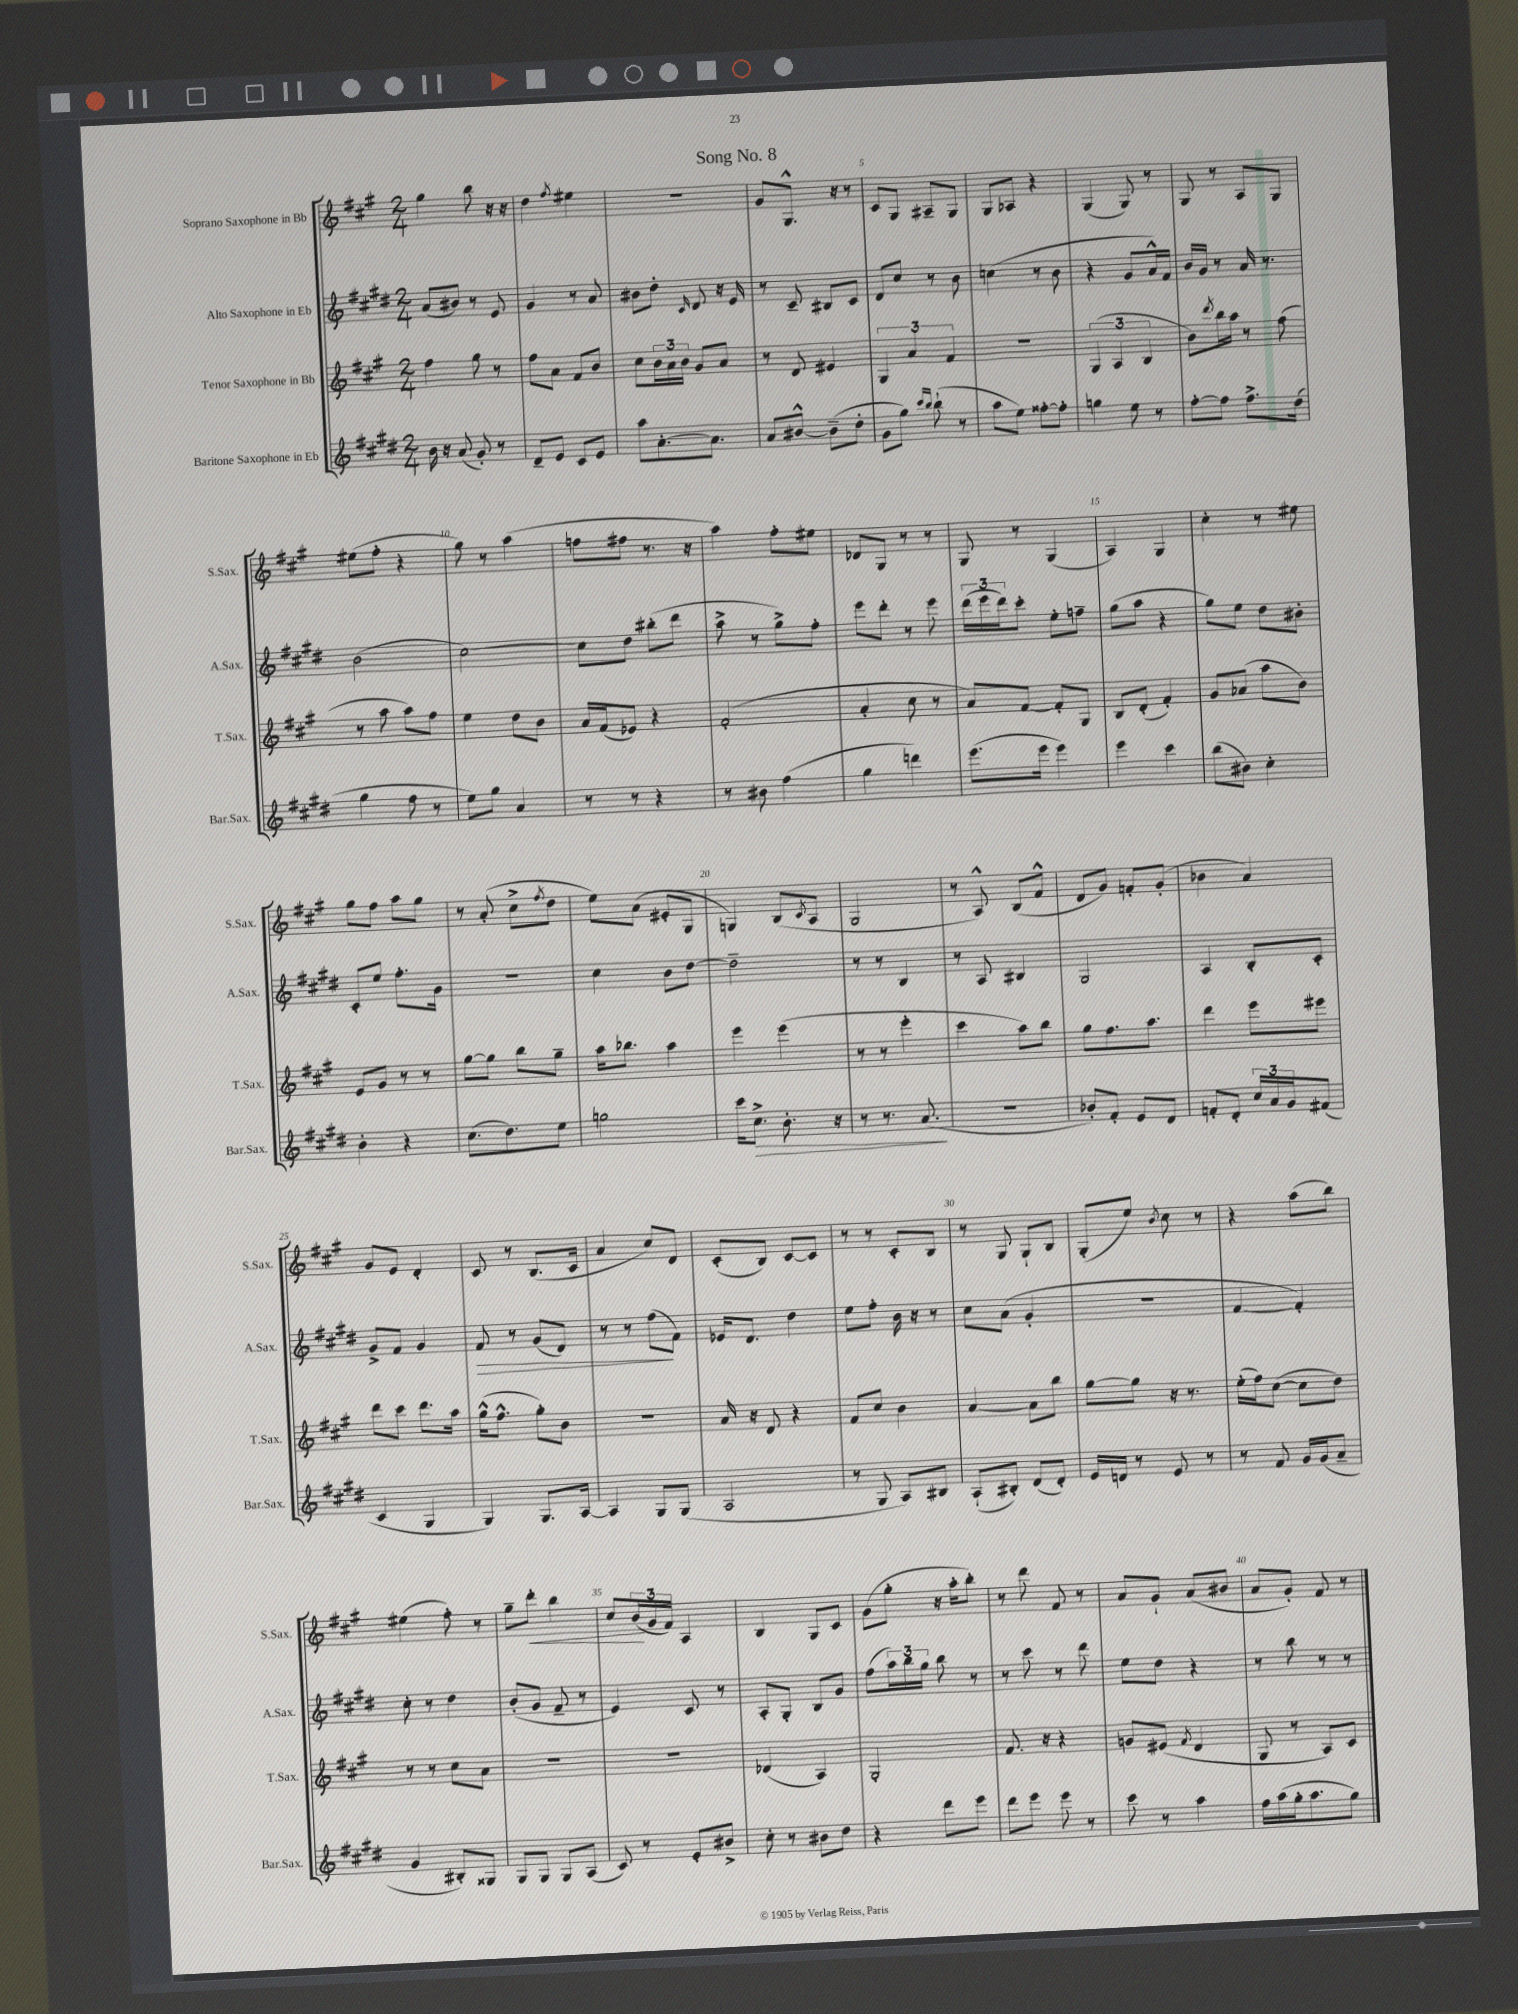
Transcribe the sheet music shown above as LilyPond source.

\header { title = "Song No. 8" }
<<
\new StaffGroup <<
\new Staff = "s0" \with { instrumentName = "Soprano Saxophone in Bb" shortInstrumentName = "S.Sax." } {
    \clef treble \key a \major \numericTimeSignature \time 2/4
    gis''4 b''8 r16 r16 |
    d''4 \acciaccatura { fis''8 } eis''4 |
    R2 |
    gis'8 gis8.-^ r16 r8 |
    cis'8 gis8 ais8-- gis8 |
    gis8 aes8 r4 |
    gis4( gis8) r8 |
    gis8 r8 a8 gis8 |
    eis''8( fis''8-. r4 |
    gis''8) r8 a''4( |
    f''8 fis''8 r8. r16 |
    a''4) fis''8-. eis''8 |
    des'8 gis8 r8 r8 |
    gis8 r8 gis4( |
    a4) gis4 |
    cis''4-. r8 eis''8 |
    gis''8 fis''8 a''8 gis''8 |
    r8 a'8-.( cis''8-> \acciaccatura { fis''8 } d''8 |
    e''8) a'8( eis'8-. gis8 |
    g4) b8( \acciaccatura { cis'8 } a8 |
    gis2 |
    r8 a8-^) b8( fis'8-^ |
    d'8 gis'8) f'8-. gis'8-.( |
    bes'4 a'4) |
    gis'8 e'8 d'4-. |
    cis'8 r8 b8.( cis'16 |
    a'4 cis''8) d'8 |
    cis'8-.( b8) cis'8~ cis'8 |
    r8 r8 cis'8-. b8 |
    r8 gis8 gis8-! b8 |
    gis8-.( e''8) \acciaccatura { b'8 } cis''8 r8 |
    r4 a''8( b''8) |
    eis''4( fis''8-.) r8 |
    gis''8-- d'''8-.\< b''4 |
    cis''8 \tuplet 3/2 { b'16\!( gis'16 fis'16) } a4 |
    b4 gis8 cis'8 |
    gis'8( gis''8-. r16 a''16-. b''8-.) |
    r8 d'''8 fis'8 r8 |
    a'8 gis'8-! a'8( bis'8 |
    a'8 gis'8-.) fis'8 r8 \bar "|." |
}
\new Staff = "s1" \with { instrumentName = "Alto Saxophone in Eb" shortInstrumentName = "A.Sax." } {
    \clef treble \key e \major \numericTimeSignature \time 2/4
    a'8( bis'8) r8 e'8 |
    gis'4 r8 a'8 |
    bis'8 dis''8-. \grace { cis'16 } dis'8 r16 e'16 |
    r8 cis'8-- bis8 cis'8 |
    dis'8 cis''8 r8 b'8 |
    c''4( r8 b'8 |
    r4 gis'8 a'16-^) fis'16 |
    b'16 gis'16 r8 a'16 r8. |
    b'2( |
    cis''2~) |
    cis''8 dis''8 bis''8-.( dis'''8 |
    a''8-> r8 gis''8->) fis''8-. |
    e'''8 dis'''8-. r8 e'''8 |
    \tuplet 3/2 { dis'''16( e'''16 dis'''16) } cis'''8-. e''8-. f''8-- |
    gis''8( a''8 r4 |
    gis''8) e''8 dis''8 bis'8-. |
    cis'8-. e''8 fis''8.-. gis'16 |
    R2 |
    cis''4 b'8 dis''8~ |
    dis''2-- |
    r8 r8 b4 |
    r8 a8 bis4 |
    gis2 |
    a4 b8-. cis'8-. |
    gis'8-> fis'8 gis'4 |
    fis'8\> r8 gis'8( dis'8) |
    r8 r8 fis''8\!( fis'8) |
    ees'16 dis'8. dis''4 |
    e''8 fis''8-. b'16 r16 r8 |
    cis''8 a'8( gis'4-. |
    r2 |
    fis'4~ fis'4-.) |
    cis''8-. r8 dis''4 |
    b'8-.( gis'8 fis'8-- r8 |
    e'4) cis'8 r8 |
    a8-. gis8-. b8 gis'8 |
    fis''8( \tuplet 3/2 { a''16) b''16 gis''16 } b''8 r8 |
    r8 cis'''8 r8 dis'''8 |
    e''8 dis''8 r4 |
    r8 b''8 r8 r8 \bar "|." |
}
\new Staff = "s2" \with { instrumentName = "Tenor Saxophone in Bb" shortInstrumentName = "T.Sax." } {
    \clef treble \key a \major \numericTimeSignature \time 2/4
    fis''4 gis''8 r8 |
    fis''8 a'8 fis'8 b'8 |
    cis''8 \tuplet 3/2 { b'16 a'16 b'16 } gis'8 a'8 |
    r8 d'8 eis'4 |
    \tuplet 3/2 { gis4 a'4 fis'4 } |
    r2 |
    \tuplet 3/2 { gis4( a4 b4 } |
    b'8) \acciaccatura { d'''8 } b''16 a''16 r8 fis''8( |
    r8 a''8 a''8) fis''8 |
    e''4 d''8 b'8 |
    a'16 fis'16( ees'8) r4 |
    fis'2-.( |
    a'4-. cis''8 r8 |
    a'8) fis'8~ fis'8-. gis8 |
    b8 d'8-.( fis'4-.) |
    gis'8 aes'8( a''8 b'8) |
    e'8 gis'8 r8 r8 |
    gis''8~ gis''8 b''8 gis''8-- |
    a''16 bes''8. a''4 |
    e'''4 e'''4( |
    r8 r8 e'''4-. |
    cis'''4 a''8) b''8 |
    gis''8 fis''8. a''8. |
    d'''4 e'''8 eis'''8 |
    d'''8 cis'''8 d'''8. a''16 |
    gis''16-^( fis''8.-^ gis''8-.) b'8 |
    r2 |
    a'16 r16 d'8 r4 |
    fis'8 cis''8 b'4 |
    a'4~ a'8 b''8 |
    gis''8~ gis''8 r16 r8. |
    e''16-.( fis''16) cis''8~( cis''8 d''8) |
    r8 r8 cis''8 a'8 |
    R2 |
    R2 |
    des'4( a4) |
    gis2-. |
    fis'8. r16 r4 |
    g'8 eis'8( \acciaccatura { fis'8 } d'4 |
    gis8 r8 a8) cis'8 \bar "|." |
}
\new Staff = "s3" \with { instrumentName = "Baritone Saxophone in Eb" shortInstrumentName = "Bar.Sax." } {
    \clef treble \key e \major \numericTimeSignature \time 2/4
    b'16 r16 a'8( gis'8-.) r8 |
    dis'8-- e'8 cis'8 e'8 |
    a''8 a'8.~-. a'8. |
    a'8 bis'8~-^ bis'8--( dis''8-. |
    gis'8 gis''8) \grace { cis'''16 b''16 } b''8-!( r8 |
    a''8 e''8) fisis''8~-. fisis''8-. |
    g''4 e''8 r8 |
    fis''8~-. fis''8 fis''8.-> dis''16( |
    gis''4 fis''8 r8 |
    e''8) gis''8 a'4 |
    r8 r8 r4 |
    r8 bis'8 fis''4( |
    gis''4 d'''4) |
    e'''8.( e'''16 e'''4) |
    e'''4 cis'''4 |
    b''8( bis'8) cis''4-. |
    b'4-. r4 |
    cis''8.( dis''8.) e''8 |
    g''2 |
    cis'''16 cis''8.->\> b'8.-. r16 |
    r8 r8. a'8.\!( |
    r2 |
    bes'8-.) fis'8-. e'8 dis'8 |
    f'8-. dis'8-. \tuplet 3/2 { cis''16 a'16 gis'16 } fis'8( |
    cis'4 gis4 |
    gis4) gis8. a16~ |
    a4 gis8 gis8( |
    a2 |
    r8 gis8 a8) bis8 |
    a8-!( bis8-.) dis'8( dis'8-.) |
    e'16 d'16 r8 e'8 r8 |
    r8 fis'8 gis'16 gis'16( a'8-- |
    gis'4 bis8-.) gisis8 |
    gis8 gis8 gis8 a8( |
    cis'8) r8 e'8-. bis'8-> |
    cis''8-. r8 bis'8 dis''8 |
    r4 dis'''8 e'''8 |
    dis'''8 e'''8 e'''8 r8 |
    cis'''8 r8 a''4 |
    fis''16 a''16( gis''16-. a''8. gis''8) \bar "|." |
}
>>
>>
\layout { \context { \Score \override BarNumber.break-visibility = ##(#f #t #t) barNumberVisibility = #(every-nth-bar-number-visible 5) } }
